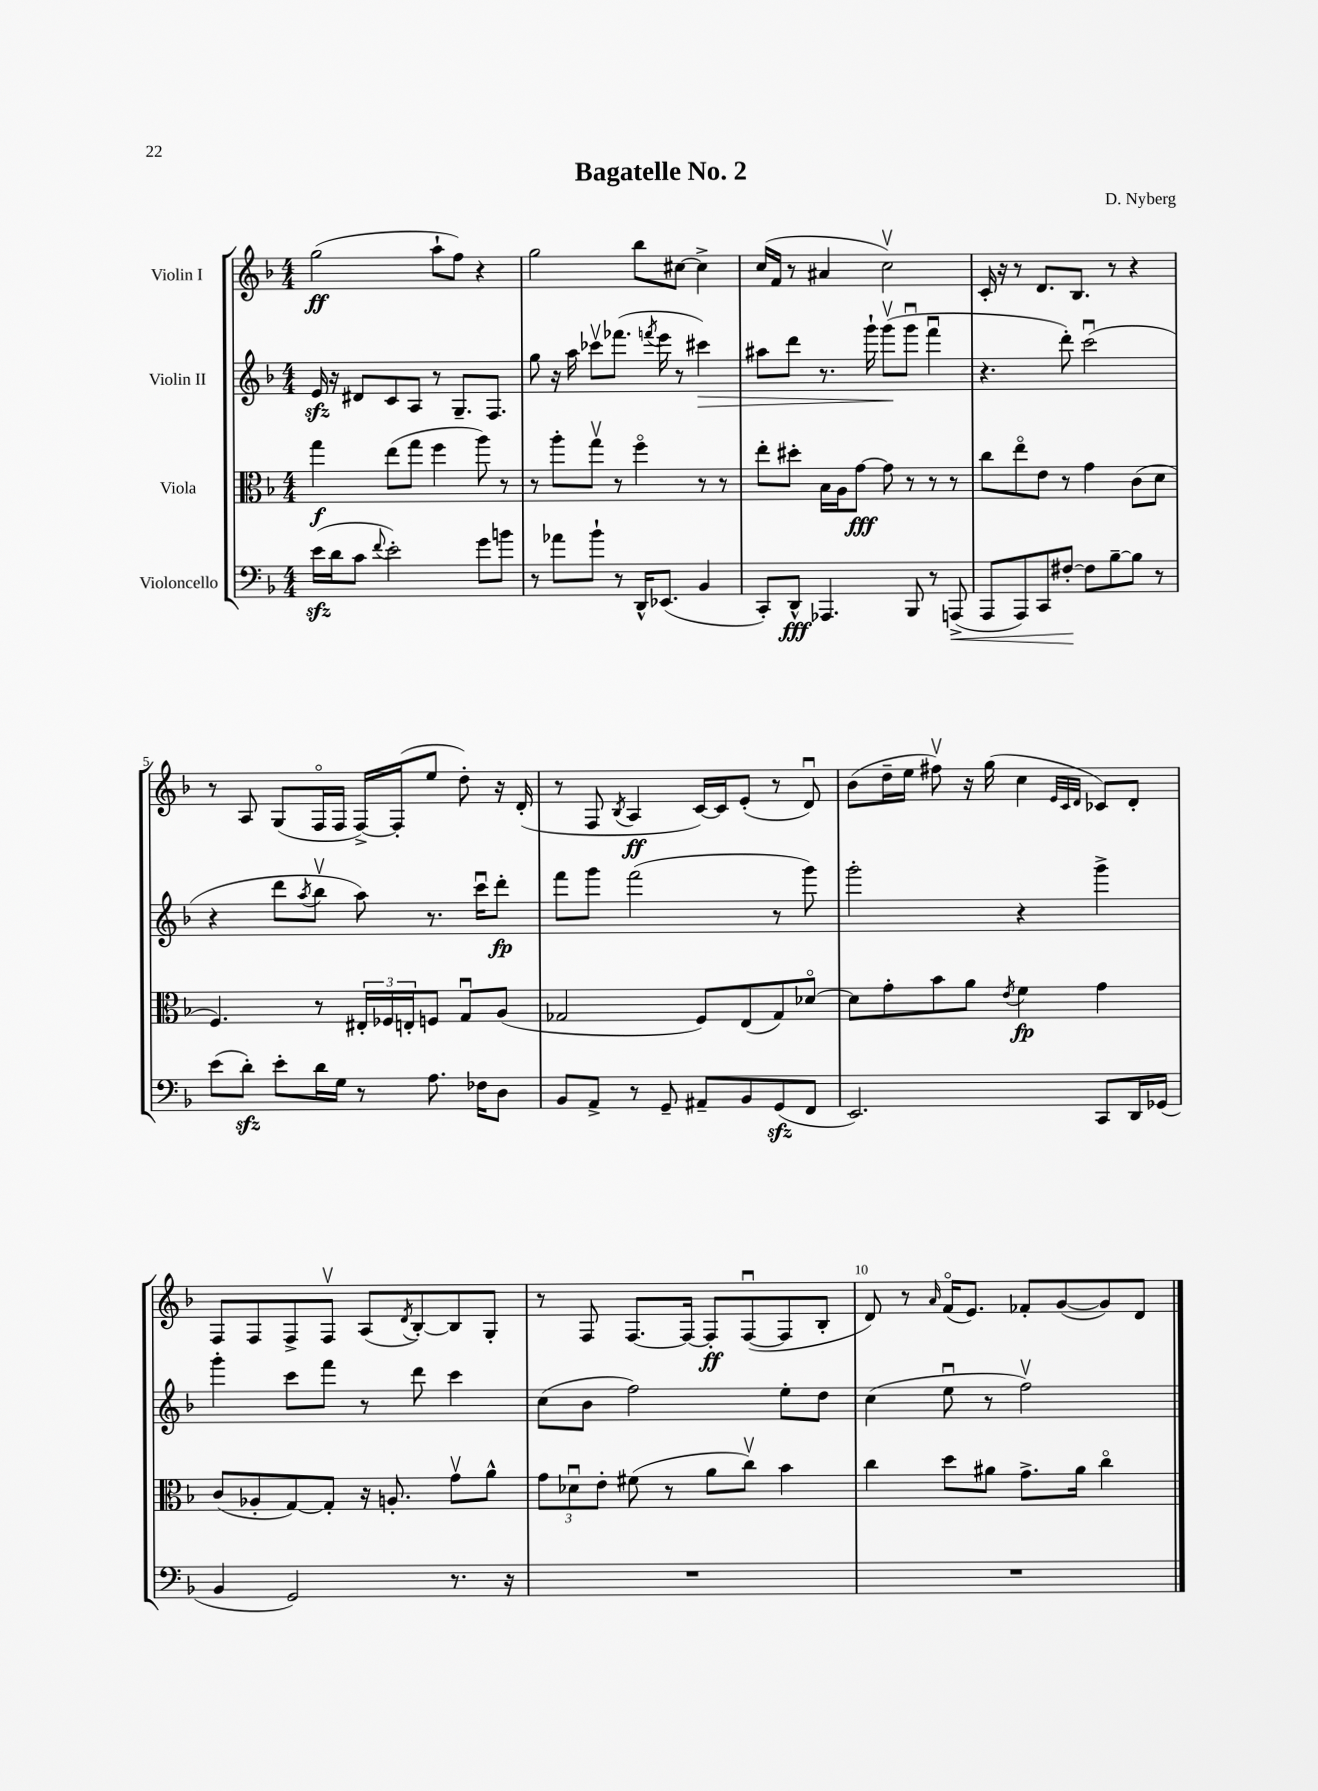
\header { title = "Bagatelle No. 2" composer = "D. Nyberg" }
<<
\new StaffGroup <<
\new Staff = "s0" \with { instrumentName = "Violin I" } {
    \clef treble \key f \major \numericTimeSignature \time 4/4
    g''2\ff( a''8-! f''8) r4 |
    g''2 bes''8 cis''8~ cis''4-> |
    c''16( f'16 r8 ais'4 c''2\upbow) |
    c'16-. r16 r8 d'8. bes8. r8 r4 |
    r8 a8 g8( f16\flageolet f16 f16~->) f16-.( e''8 d''8-.) r16 d'16-.( |
    r8 f8 \acciaccatura { bes8 } a4\ff c'16~) c'16 e'8-.( r8 d'8\downbow) |
    bes'8( d''16-- e''16 fis''8\upbow) r16 g''16( c''4 \grace { e'32 c'32 d'32 } ces'8) d'8-. |
    f8 f8 f8-> f8\upbow a8( \acciaccatura { d'8 } bes8~-.) bes8 g8-. |
    r8 f8 f8.~ f16~ f8-.\ff f8~\downbow( f8 bes8-. |
    d'8) r8 \grace { a'16 } f'16\flageolet( e'8.) fes'8-. g'8~( g'8) d'8 \bar "|." |
}
\new Staff = "s1" \with { instrumentName = "Violin II" } {
    \clef treble \key f \major \numericTimeSignature \time 4/4
    e'16\sfz r16 dis'8 c'8 a8 r8 g8.-- f8. |
    g''8 r16 a''16 ces'''8\upbow fes'''8.( \acciaccatura { f'''8 } e'''16 r8 cis'''4\>) |
    ais''8 d'''8 r8. g'''16-! g'''8\upbow\!( g'''8\downbow f'''4\downbow |
    r4. d'''8-.) c'''2\downbow( |
    r4 d'''8 \acciaccatura { a''8 } bes''8\upbow a''8) r8. c'''16\downbow d'''8-.\fp |
    f'''8 g'''8 f'''2( r8 g'''8) |
    g'''2-. r4 g'''4-> |
    g'''4-. c'''8 f'''8 r8 d'''8 c'''4 |
    c''8( bes'8 f''2) e''8-. d''8 |
    c''4( e''8\downbow r8 f''2\upbow) \bar "|." |
}
\new Staff = "s2" \with { instrumentName = "Viola" } {
    \clef alto \key f \major \numericTimeSignature \time 4/4
    g''4\f e''8( g''8 f''4 a''8) r8 |
    r8 a''8-. g''8\upbow r8 f''4\flageolet r8 r8 |
    e''8-. dis''8-. bes16 a16 g'8~\fff g'8 r8 r8 r8 |
    c''8 e''8\flageolet e'8 r8 g'4 c'8( d'8 |
    f4.) r8 \tuplet 3/2 { eis16-. fes16 e16-. } f8 g8\downbow a8( |
    ges2 f8) e8( ges8) des'8~\flageolet |
    des'8 g'8-. bes'8 a'8 \acciaccatura { e'8 } f'4\fp g'4 |
    c'8( aes8-. g8~) g8-. r16 a8.-. g'8\upbow a'8-^ |
    \tuplet 3/2 { g'8 des'8\downbow e'8-. } fis'8( r8 a'8 c''8\upbow) bes'4 |
    c''4 d''8 ais'8 g'8.-> ais'16 c''4\flageolet \bar "|." |
}
\new Staff = "s3" \with { instrumentName = "Violoncello" } {
    \clef bass \key f \major \numericTimeSignature \time 4/4
    e'16\sfz( d'16 c'8 \appoggiatura { f'8 } e'2-.) g'8 b'8 |
    r8 aes'8 bes'8-! r8 d,16-^ ees,8.( bes,4 |
    c,8-.) d,8-^\fff aes,,4. bes,,8 r8 a,,8->\<( |
    a,,8 a,,8) c,8 fis8~-.\! fis8 bes8~-- bes8 r8 |
    e'8( d'8-.\sfz) e'8-. d'16 g16 r8 a8. fes16 d8 |
    bes,8 a,8-> r8 g,8-- ais,8-- bes,8 g,8\sfz( f,8 |
    e,2.) c,8 d,16 ges,16( |
    bes,4 g,2) r8. r16 |
    R1 |
    R1 \bar "|." |
}
>>
>>
\layout { \context { \Score \override BarNumber.break-visibility = ##(#f #t #t) barNumberVisibility = #(every-nth-bar-number-visible 5) } }
